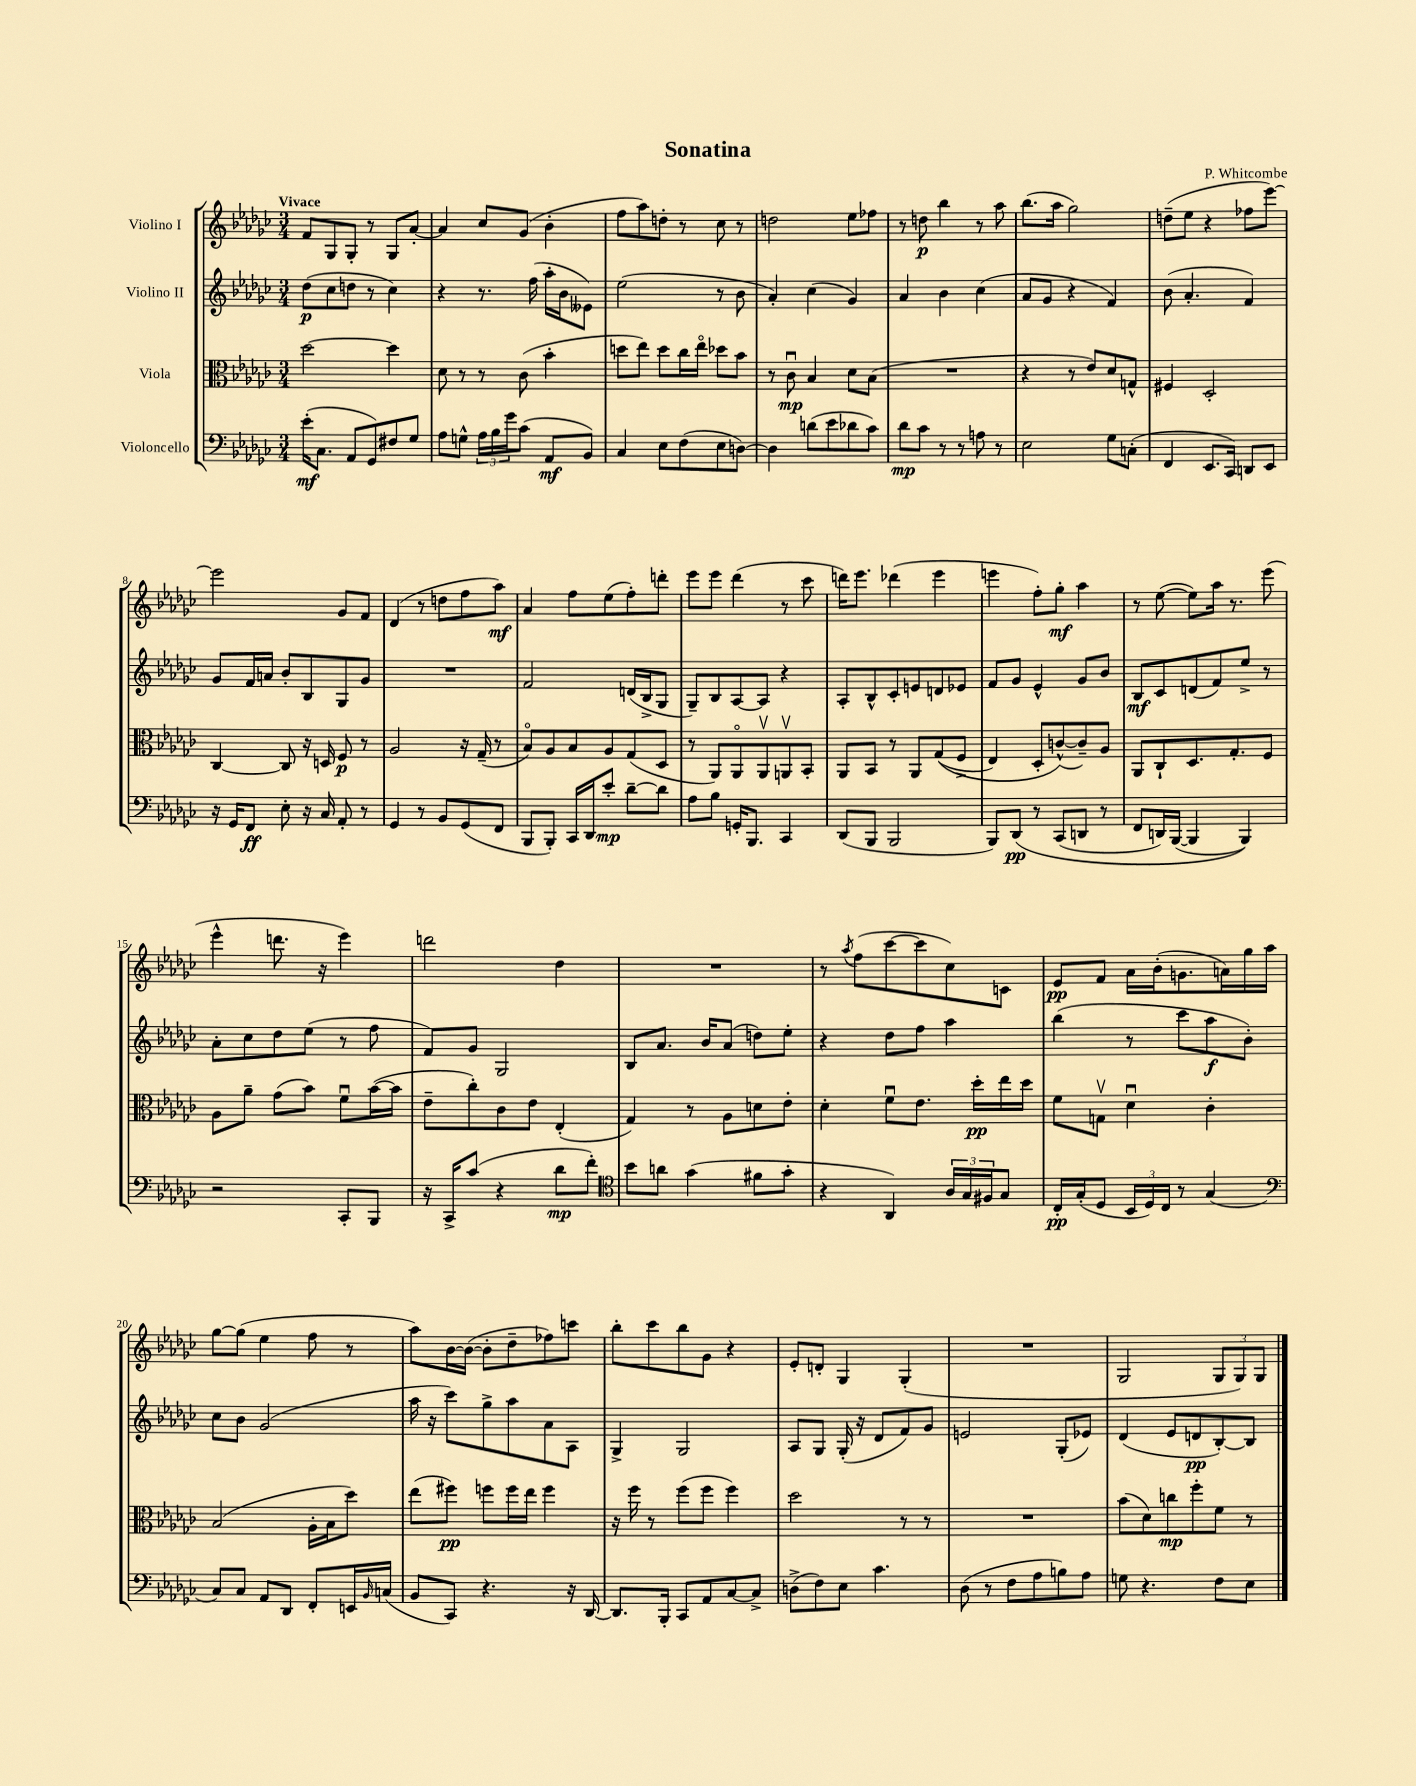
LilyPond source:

\header { title = "Sonatina" composer = "P. Whitcombe" }
<<
\new StaffGroup <<
\new Staff = "s0" \with { instrumentName = "Violino I" } {
    \clef treble \key ges \major \numericTimeSignature \time 3/4 \tempo "Vivace"
    f'8 ges8 ges8-. r8 ges8 aes'8~-. |
    aes'4 ces''8 ges'8( bes'4-. |
    f''8 aes''8) d''8-. r8 ces''8 r8 |
    d''2 ees''8 fes''8 |
    r8 d''8\p bes''4 r8 aes''8 |
    bes''8.( aes''16 ges''2) |
    d''8--( ees''8 r4 fes''8 ees'''8~) |
    ees'''2 ges'8 f'8 |
    des'4( r8 d''8 f''8 aes''8\mf) |
    aes'4 f''8 ees''8( f''8-.) d'''8-. |
    ees'''8 ees'''8 des'''4( r8 ces'''8 |
    d'''16) ees'''8. des'''4( ees'''4 |
    e'''4 f''8-.) ges''8-.\mf aes''4 |
    r8 ees''8~( ees''8) aes''16 r8. ees'''8( |
    ees'''4-^ d'''8. r16 ees'''4) |
    d'''2 des''4 |
    R2. |
    r8 \acciaccatura { aes''8 } f''8( ces'''8~ ces'''8 ces''8) c'8 |
    ees'8\pp f'8 aes'16 bes'16-.( g'8. a'16) ges''16 aes''16 |
    ges''8~ ges''8( ees''4 f''8 r8 |
    aes''8) bes'16~ bes'16~( bes'8-. des''8-- fes''8) c'''8 |
    bes''8-. ces'''8 bes''8 ges'8 r4 |
    ees'8-. d'8-. ges4 ges4-.( |
    R2. |
    ges2 \tuplet 3/2 { ges8 ges8) ges8 } \bar "|." |
}
\new Staff = "s1" \with { instrumentName = "Violino II" } {
    \clef treble \key ges \major \numericTimeSignature \time 3/4
    des''8\p( ces''8 d''8 r8 ces''4) |
    r4 r8. f''16( aes''16-. bes'16 eeses'8) |
    ees''2( r8 bes'8 |
    aes'4-.) ces''4( ges'4) |
    aes'4 bes'4 ces''4( |
    aes'8 ges'8 r4 f'4) |
    bes'8( aes'4.-. f'4) |
    ges'8 f'16 a'16 bes'8-. bes8 ges8 ges'8 |
    R2. |
    f'2 d'16( bes16-> ges8 |
    ges8--) bes8 aes8~ aes8 r4 |
    aes8-. bes8-^ ces'8-. e'8 d'8 ees'8 |
    f'8 ges'8 ees'4-^ ges'8 bes'8 |
    bes8\mf ces'8 d'8( f'8) ees''8-> r8 |
    aes'8-. ces''8 des''8 ees''8( r8 f''8 |
    f'8) ges'8 ges2 |
    bes8 aes'8. bes'16 aes'8( d''8) ees''8-. |
    r4 des''8 f''8 aes''4 |
    bes''4( r8 ces'''8 aes''8\f bes'8-.) |
    ces''8 bes'8 ges'2( |
    aes''16 r16 ces'''8) ges''8-> aes''8 aes'8 aes8 |
    ges4-> ges2 |
    aes8 ges8 ges16-.( r16 des'8 f'8) ges'8 |
    e'2 ges8-.( ees'8) |
    des'4( ees'8 d'8\pp bes8~-.) bes8 \bar "|." |
}
\new Staff = "s2" \with { instrumentName = "Viola" } {
    \clef alto \key ges \major \numericTimeSignature \time 3/4
    des''2~ des''4 |
    des'8 r8 r8 ces'8( bes'4-. |
    d''8 ees''8) d''8 ces''16 ees''16\flageolet des''8 bes'8 |
    r8 ces'8\downbow\mp bes4 des'8 bes8( |
    R2. |
    r4 r8 ees'8) des'8 g8-^ |
    fis4 des2-. |
    ces4~ ces8 r16 d16 f8\p r8 |
    aes2 r16 ges16--( r8 |
    bes8\flageolet) aes8 bes8 aes8 ges8( des8 |
    r8 aes,8) aes,8\flageolet aes,8\upbow a,8\upbow bes,8-. |
    aes,8 bes,8 r8 aes,8 ges8(\( f8-> |
    ees4) des8-. c'8~-^(\) c'8--) aes8 |
    aes,8 ces8-! des8. ges8.-. f8 |
    aes8 aes'8-- ges'8( bes'8) f'8\downbow bes'16~( bes'16 |
    ees'8-- ces''8-.) ces'8 ees'8 ees4-.( |
    ges4) r8 aes8 d'8 ees'8-. |
    des'4-. f'8\downbow ees'8. des''16-.\pp ees''16 des''16 |
    f'8 g8\upbow des'4\downbow ces'4-. |
    bes2( aes16-. bes16 des''8) |
    ees''8( fis''8\pp) f''8 f''16 ees''16 f''4 |
    r16 f''16 r8 f''8( f''8 f''4) |
    des''2 r8 r8 |
    R2. |
    bes'8( des'8) c''8\mp f''8-. f'8 r8 \bar "|." |
}
\new Staff = "s3" \with { instrumentName = "Violoncello" } {
    \clef bass \key ges \major \numericTimeSignature \time 3/4
    ees'16-.\mf( ces8. aes,8 ges,8) fis8 ges8 |
    aes8 g8-^ \tuplet 3/2 { aes16 bes16 ges'16 } ces'8( aes,8\mf bes,8) |
    ces4 ees8 f8( ees8 d8~) |
    d4 d'8( ees'8 des'8 ces'8) |
    des'8\mp ces'8 r8 r8 a8 r8 |
    ees2 ges8 c8-.( |
    f,4 ees,8. ces,16) d,8 ees,8 |
    r16 ges,16 f,8\ff ees8-. r16 ces16 aes,8-. r8 |
    ges,4 r8 bes,8 ges,8( f,8 |
    bes,,8 bes,,8-.) ces,16 des,16 ees'8-.\mp des'8~-- des'8 |
    aes8 bes8 g,16-. bes,,8. ces,4 |
    des,8( bes,,8 bes,,2 |
    bes,,8) des,8\pp\( r8 ces,8( d,8 r8 |
    f,8 d,16) bes,,16~( bes,,4 bes,,4)\) |
    r2 ces,8-. bes,,8 |
    r16 ces,16-> ces'8( r4 des'8\mp f'8-.) |
    \clef tenor bes'8 a'8 ges'4( fis'8 ges'8-. |
    r4 aes,4) \tuplet 3/2 { aes16 ges16 fis16 } ges8 |
    ces16-.\pp ges16-.( des8 \tuplet 3/2 { bes,16 des16) ces16 } r8 ges4( |
    \clef bass ces8) ces8 aes,8 des,8 f,8-. e,16 \grace { bes,16 } c16( |
    bes,8 ces,8) r4. r16 des,16~ |
    des,8. bes,,16-. ces,8 aes,8 ces8~ ces8-> |
    d8->( f8) ees8 ces'4. |
    des8( r8 f8 aes8 b8) aes8 |
    g8 r4. f8 ees8 \bar "|." |
}
>>
>>
